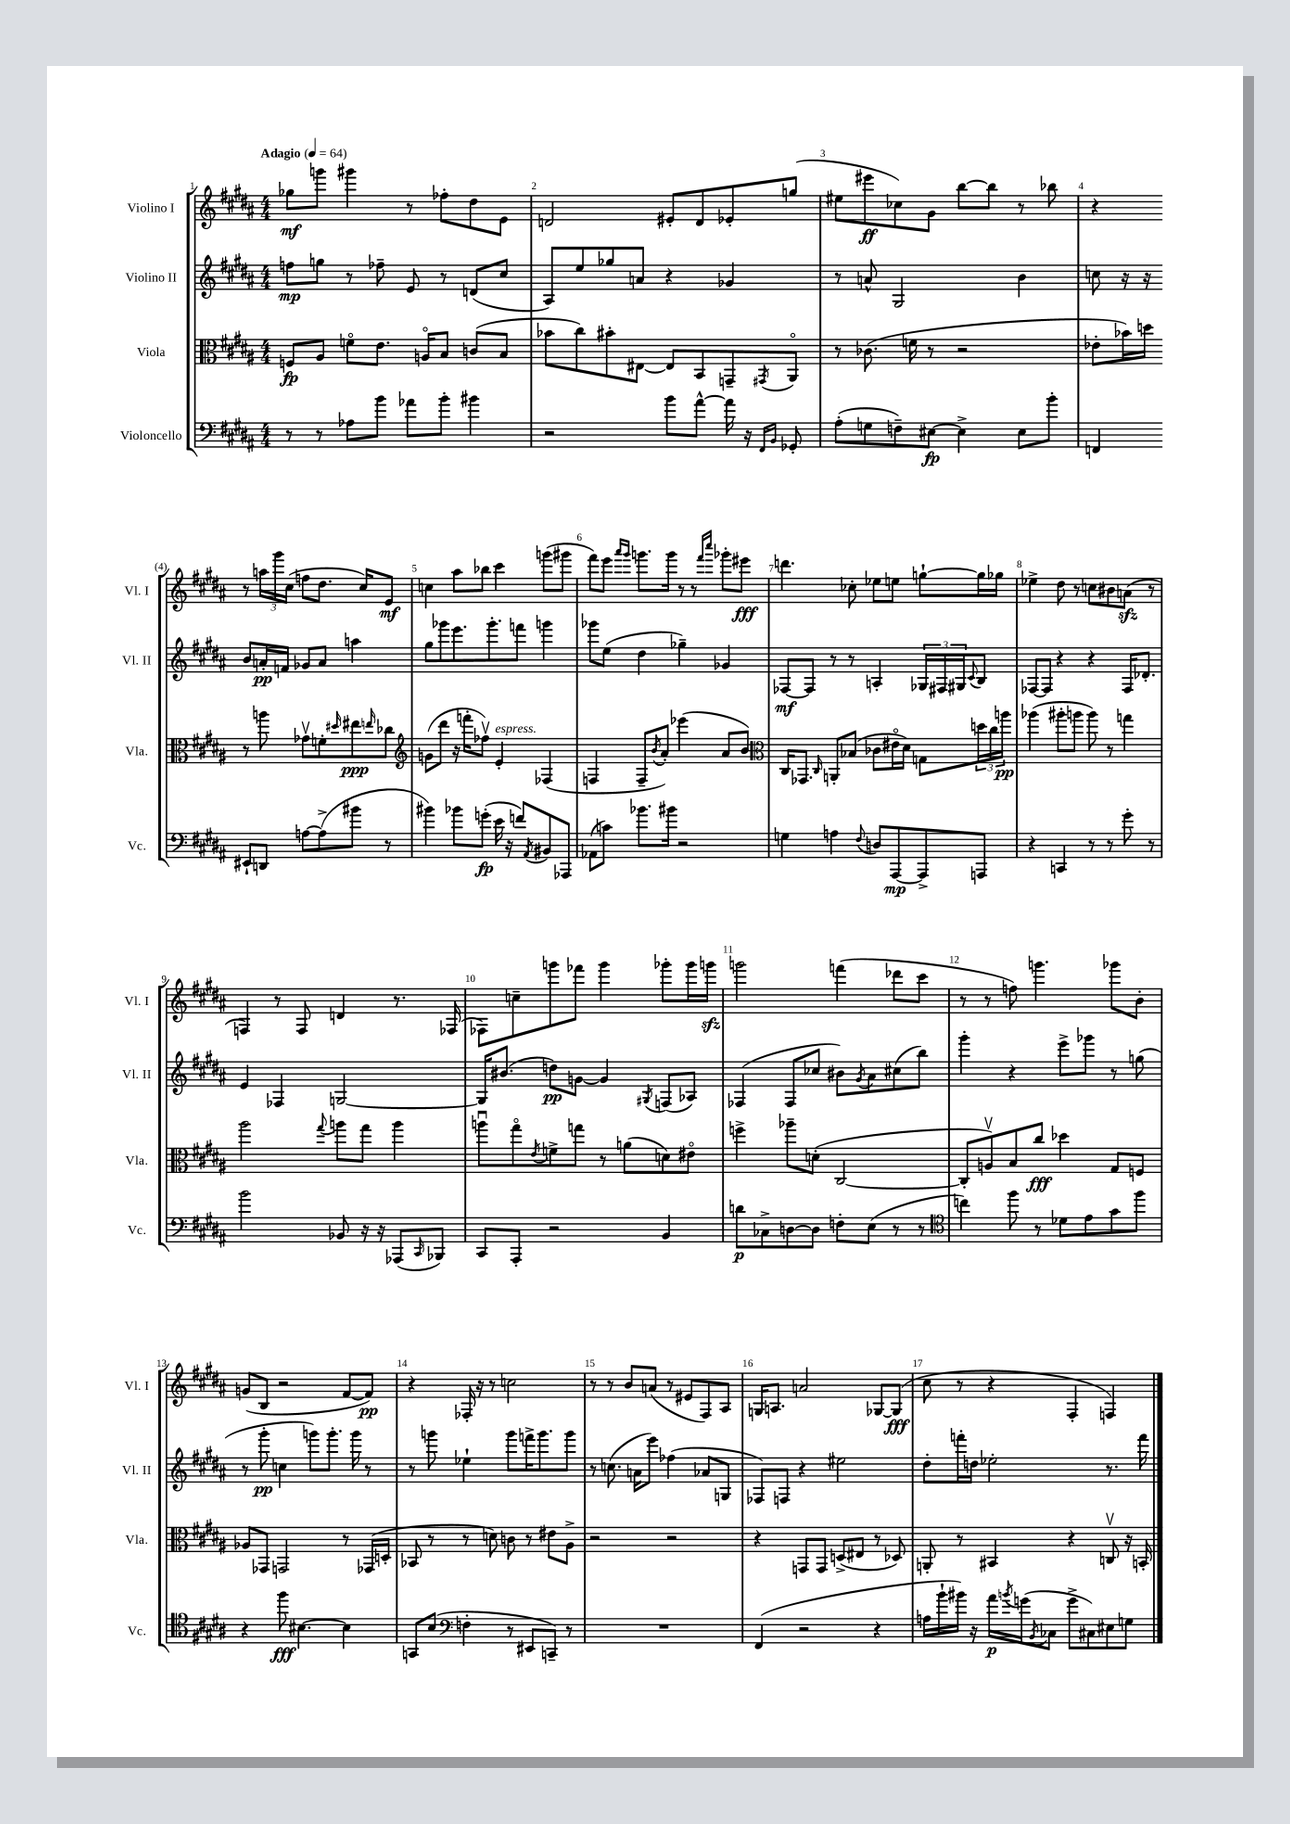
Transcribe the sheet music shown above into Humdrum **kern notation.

**kern	**dynam	**kern	**dynam	**kern	**dynam	**kern	**dynam
*part4	*part4	*part3	*part3	*part2	*part2	*part1	*part1
*staff4	*staff4	*staff3	*staff3	*staff2	*staff2	*staff1	*staff1
*I"Violoncello	*	*I"Viola	*	*I"Violino II	*	*I"Violino I	*
*I'Vc.	*	*I'Vla.	*	*I'Vl. II	*	*I'Vl. I	*
*clefF4	*	*clefC3	*	*clefG2	*	*clefG2	*
*k[f#c#g#d#a#]	*	*k[f#c#g#d#a#]	*	*k[f#c#g#d#a#]	*	*k[f#c#g#d#a#]	*
*M4/4	*	*M4/4	*	*M4/4	*	*M4/4	*
*MM64	*	*MM64	*	*MM64	*	*MM64	*
=1	=1	=1	=1	=1	=1	=1	=1
!	!	!	!	!	!	!LO:TX:a:B:t=Adagio	!
8r	.	8Fn/L	fp	8ffn\L	mp	8gg-X\L	mf
8r	.	8A#/J	.	8ggn\J	.	8gggn\J	.
8A-X\L	.	8fn\L	.	8r	.	4ggg#X\	.
8b\J	.	8.e\J	.	8ff-X~\	.	.	.
8a-X\L	.	.	.	8e/	.	8r	.
.	.	16An/KL	.	.	.	.	.
8b'\J	.	8B/J	.	8r	.	8ff-X'\L	.
4b#X\	.	(8cn/L	.	(8dn/L	.	8dd#\	.
.	.	8B/J	.	8cc#/J	.	8e\J	.
=2	=2	=2	=2	=2	=2	=2	=2
2r	.	8b-X\L	.	8A#/L)	.	2dn/	.
.	.	8cc#\)	.	8ee/	.	.	.
.	.	8b#X'\	.	8gg-X/	.	.	.
.	.	[8E#X\J	.	8an/J	.	.	.
8b\L	.	8E#/L]	.	4r	.	8e#X'/L	.
[8a#^^\J	.	8BB/	.	.	.	8d/	.
16a#\]	.	8GGn~/	.	4g-X/	.	8e-X'/	.
16r	.	.	.	.	.	.	.
16qqFF#/LL	.	.	.	.	.	.	.
16qqBB/JJ	.	8qGG#X/	.	.	.	.	.
8GG-X'/	.	8AA#/J	.	.	.	(8ggn/J	.
=3	=3	=3	=3	=3	=3	=3	=3
(8A#'\L	.	8r	.	8r	.	8ee#X\L	.
8Gn\	.	(8.c-X\	.	8an^^/	.	8eee#X\	ff
8Fn~\)	.	.	.	2G#/	.	8cc-X\)	.
.	.	16fn\	.	.	.	.	.
[8E#X\J	fp	8r	.	.	.	8g#\J	.
4E#^\]	.	2r	.	.	.	[8bb\L	.
.	.	.	.	.	.	8bb\J]	.
8E#\L	.	.	.	4b\	.	8r	.
8b'\J	.	.	.	.	.	8bb-X\	.
=4	=4	=4	=4	=4	=4	=4	=4
4FFn/	.	8e-X'\L	.	8ccn\	.	4r	.
.	.	16b-X\L)	.	16r	.	.	.
.	.	16ddn\JJ	.	16r	.	.	.
8EE#X`/L	.	8r	.	8b/L	.	8r	.
8DDn/J	.	8aan\	.	16an'/L	pp	24aan\LL	.
.	.	.	.	.	.	24ggg#\	.
.	.	.	.	16fn/JJ	.	.	.
.	.	.	.	.	.	(24cc#\JJ	.
[8An\L	.	8g-Xv\L	.	8g-X/L	.	8ffn\L	.
(8A^\]	.	8fn'\	.	8a/J	.	8.dd#\J	.
.	.	16qqdd#X/	.	.	.	.	.
8b#X\J	.	8ee#X\	ppp	4aan\	.	.	.
.	.	.	.	.	.	16cc#/KL)	.
.	.	16qqeen/	.	.	.	.	.
8r	.	8cc-X\J	.	.	.	8e/J	mf
!!LO:LB:g=z
=5	=5	=5	=5	=5	=5	=5	=5
*	*	*clefG2	*	*	*	*	*
4b#X\)	.	(8gn\L	.	8gg#\L	.	4ccn\	.
.	.	8ddd#\J	.	8ggg-X\	.	.	.
8b-X\L	.	16r	.	8.eee\	.	8aa#\L	.
.	.	16fffn'\KL	.	.	.	.	.
(8gn'\J	fp	8ff-Xv\J)	.	.	.	8bb-X\J	.
.	.	.	.	8.ggg-'\	.	.	.
!	!	!LO:TX:a:i:t=espress.	!	!	!	!	!
16e\	.	4e'/	.	.	.	4ccc#\	.
16r	.	.	.	.	.	.	.
8fn/L)	.	.	.	8fffn\J	.	.	.
8qAA#/	.	.	.	.	.	.	.
8BB#X/	.	(4F-X/	.	4gggn\	.	(8gggn\L	.
8AAA-X/J	.	.	.	.	.	8ggg#X\J	.
=6	=6	=6	=6	=6	=6	=6	=6
(8AA-X\L	.	4Fn/	.	8ggg-X\L	.	8fff#\L)	.
8cn\J)	.	.	.	(8ee\J	.	8eee\J	.
.	.	.	.	.	.	16qqaaa#/LL	.
.	.	.	.	.	.	16qqggg#/JJ	.
8.b-X\L	.	8F~/L	.	4dd#\	.	8.gggn\L	.
.	.	8qb/	.	.	.	.	.
.	.	8a#'/J)	.	.	.	.	.
16b#X\Jk	.	.	.	.	.	16ggg\Jk	.
2r	.	(4eee-X\	.	4gg-X~\)	.	8r	.
.	.	.	.	.	.	8r	.
.	.	.	.	.	.	16qqfff#/LL	.
.	.	.	.	.	.	16qqcccc#/JJ	.
.	.	8a#/L	.	4g-X/	.	8ggg-X'\L	.
.	.	8b/J)	.	.	.	8eee#X\J	fff
=7	=7	=7	=7	=7	=7	=7	=7
*	*	*clefC3	*	*	*	*	*
4Gn\	.	16C#/KL	.	[8F-X/L	mf	4.dddn\	.
.	.	8.GG-X/J	.	.	.	.	.
.	.	.	.	8F-/J]	.	.	.
.	.	16qqC#/	.	.	.	.	.
4An\	.	8AAn'/L	.	8r	.	.	.
.	.	(8B-X/J	.	8r	.	8cc-X'\	.
8qqF#/	.	.	.	.	.	.	.
8Dn/L	.	8c-X\L	.	4An'/	.	8ee-X\L	.
[8AAA#/	mp	16e#X\L	.	.	.	8een\J	.
.	.	16d#\JJ)	.	.	.	.	.
8AAA#^/]	.	8Gn\L	.	24G-X/LL	.	[8ggn`\L	.
.	.	.	.	24F#X/	.	.	.
.	.	.	.	24G#X/J	.	.	.
.	.	.	.	8qqc#/	.	.	.
8AAAn/J	.	24ddn\L	.	8B/J	.	16gg\L]	.
.	.	24cc#\	.	.	.	.	.
.	.	.	.	.	.	16gg-X\JJ	.
.	.	24aan\JJ	pp	.	.	.	.
=8	=8	=8	=8	=8	=8	=8	=8
4r	.	(4aa-X\	.	[8F-X/L	.	4ee-X^\	.
.	.	.	.	8F-/J]	.	.	.
4CCn/	.	8aa#X'\L	.	4r	.	8dd#\	.
.	.	8aan\J	.	.	.	8r	.
8r	.	8aa\)	.	4r	.	8ccn\L	.
8r	.	8r	.	.	.	8b#X\	.
8g#'\	.	4ggn\	.	16F-/KL	.	(8anzz\J	.
.	.	.	.	8.d-X'/J	.	.	.
8r	.	.	.	.	.	8r	.
!!LO:LB:g=z
=9	=9	=9	=9	=9	=9	=9	=9
2b\	.	2aa#\	.	4e/	.	4Fn/)	.
.	.	.	.	4F-X/	.	8r	.
.	.	.	.	.	.	8F/	.
.	.	8qqgg#/	.	.	.	.	.
8BB-X/	.	8aan\L	.	[2Gn/	.	4dn/	.
16r	.	8gg#\J	.	.	.	.	.
16r	.	.	.	.	.	.	.
(8AAA-X/L	.	4aa\	.	.	.	8.r	.
16qqCC#/	.	.	.	.	.	.	.
8BBB-X/J)	.	.	.	.	.	.	.
.	.	.	.	.	.	(16F-X/	.
=10	=10	=10	=10	=10	=10	=10	=10
8CC#/L	.	8aanu\L	.	16G/KL]	.	8F-X\L)	.
.	.	.	.	(8.b#X/J	.	.	.
8AAA#'/J	.	8gg#\	.	.	.	8ccn~\	.
.	.	8qe/	.	.	.	.	.
2r	.	8fn^\	.	8ddn\L)	pp	8gggn\	.
.	.	8ggn\J	.	[8gn\J	.	8fff-X\J	.
.	.	8r	.	4g/]	.	4ggg\	.
.	.	(8an\L	.	.	.	.	.
.	.	.	.	8qG#X/	.	.	.
4BB/	.	8dn\)	.	(8Fn/L	.	8ggg-X'\L	.
.	.	8e#X\J	.	8A-X/J)	.	16ggg-\L	.
.	.	.	.	.	.	16gggnzz\JJ	.
=11	=11	=11	=11	=11	=11	=11	=11
8dn\L	p	4ffn^\	.	(4F-X/	.	2gggn\	.
8C-X^\	.	.	.	.	.	.	.
[8Dn\	.	8aa-X~\L	.	8F-/L	.	.	.
8D\J]	.	(8dn'\J	.	8cc-X/J	.	.	.
8Fn'\L	.	[2C#/	.	8b#X\L)	.	(4fffn\	.
.	.	.	.	8qg#/	.	.	.
(8E\J	.	.	.	8a#\	.	.	.
8r	.	.	.	(8cc#X\	.	8ddd-X\L	.
8r	.	.	.	8bb\J)	.	8ccc#\J	.
=12	=12	=12	=12	=12	=12	=12	=12
*clefC4	*	*	*	*	*	*	*
4ccn\)	.	8C#'/L]	.	4ggg#'\	.	8r	.
.	.	8Anv/)	.	.	.	8r	.
8ff#\	.	8B/	.	4r	.	8ffn\)	.
8r	.	8cc#/J	fff	.	.	4.gggn\	.
8d-X\L	.	4dd-X\	.	8eee^\L	.	.	.
8e\	.	.	.	8ggg-X\J	.	.	.
8g#\	.	8G#/L	.	8r	.	8ggg-X\L	.
8ff#\J	.	8Fn/J	.	(8ggn\	.	8b'\J	.
!!LO:LB:g=z
=13	=13	=13	=13	=13	=13	=13	=13
4r	.	8A-X/L	.	8r	.	(8gn/L	.
.	.	8GG-X/J	.	8ggg#'\	pp	8B/J	.
8ff#\	fff	2GGn/	.	4ccn\	.	2r	.
[4.B#X\	.	.	.	.	.	.	.
.	.	.	.	8gggn\L)	.	.	.
.	.	.	.	8.ggg'\J	.	.	.
4B#\]	.	8r	.	.	.	[8f#/L	.
.	.	.	.	16ggg\	.	.	.
.	.	(16GG-X/LL	.	8r	.	8f#/J])	pp
.	.	16Dn'/JJ	.	.	.	.	.
=14	=14	=14	=14	=14	=14	=14	=14
8GGn/L	.	8BB-X/	.	8r	.	4r	.
(8B/J	.	8r	.	8gggn\	.	.	.
*clefF4	*	*	*	*	*	*	*
4Fn'\	.	8r	.	4ee-X`\	.	16F-X'/	.
.	.	.	.	.	.	16r	.
.	.	8dn\)	.	.	.	8r	.
8r	.	8cn\	.	8ggg\L	.	2ccn\	.
8EE#X/L	.	8r	.	16fffn^\K	.	.	.
.	.	.	.	8.ggg\	.	.	.
8CCn~/J)	.	8e#X\L	.	.	.	.	.
8r	.	8A#^\J	.	8ggg\J	.	.	.
=15	=15	=15	=15	=15	=15	=15	=15
1r	.	2r	.	8r	.	8r	.
.	.	.	.	(8.ccn\	.	8r	.
.	.	.	.	.	.	8b/L	.
.	.	.	.	16an\KL	.	.	.
.	.	.	.	8eee\J)	.	(8an/J	.
.	.	2r	.	(4ff-X\	.	8r	.
.	.	.	.	.	.	8e#X/L	.
.	.	.	.	8a-X/L	.	8F#/)	.
.	.	.	.	8Gn/J	.	8A#/J	.
=16	=16	=16	=16	=16	=16	=16	=16
(4FF#/	.	4r	.	8F-X/L)	.	16Gn/KL	.
.	.	.	.	.	.	8.An/J	.
.	.	.	.	8Fn/J	.	.	.
2r	.	8GGn/L	.	4r	.	2an/	.
.	.	8GG/J	.	.	.	.	.
.	.	(8Dn^/L	.	2ee#X\	.	.	.
.	.	8E#X/J	.	.	.	.	.
4r	.	8r	.	.	.	[8G-X/L	.
.	.	8D-X/)	.	.	.	(8G-/J]	fff
=17	=17	=17	=17	=17	=17	=17	=17
16An\LL	.	8AAn'/	.	8dd#'\L	.	8cc#\	.
16b`\	.	.	.	.	.	.	.
16b#X\JJ)	.	8r	.	16fffn'\L	.	8r	.
16r	.	.	.	16ddn\JJ	.	.	.
16a#\LL	p	4BB#X/	.	2ee-X'\	.	4r	.
8qbn/	.	.	.	.	.	.	.
(16gn\J	.	.	.	.	.	.	.
8qBB/	.	.	.	.	.	.	.
8C-X\J	.	.	.	.	.	.	.
8g^\L	.	4r	.	.	.	4F#'/	.
8C#X\)	.	.	.	.	.	.	.
8E#X\	.	8Cnv/	.	8.r	.	4Fn/)	.
8Gn\J	.	16r	.	.	.	.	.
.	.	16BBn'/	.	16fff\	.	.	.
==	==	==	==	==	==	==	==
*-	*-	*-	*-	*-	*-	*-	*-
